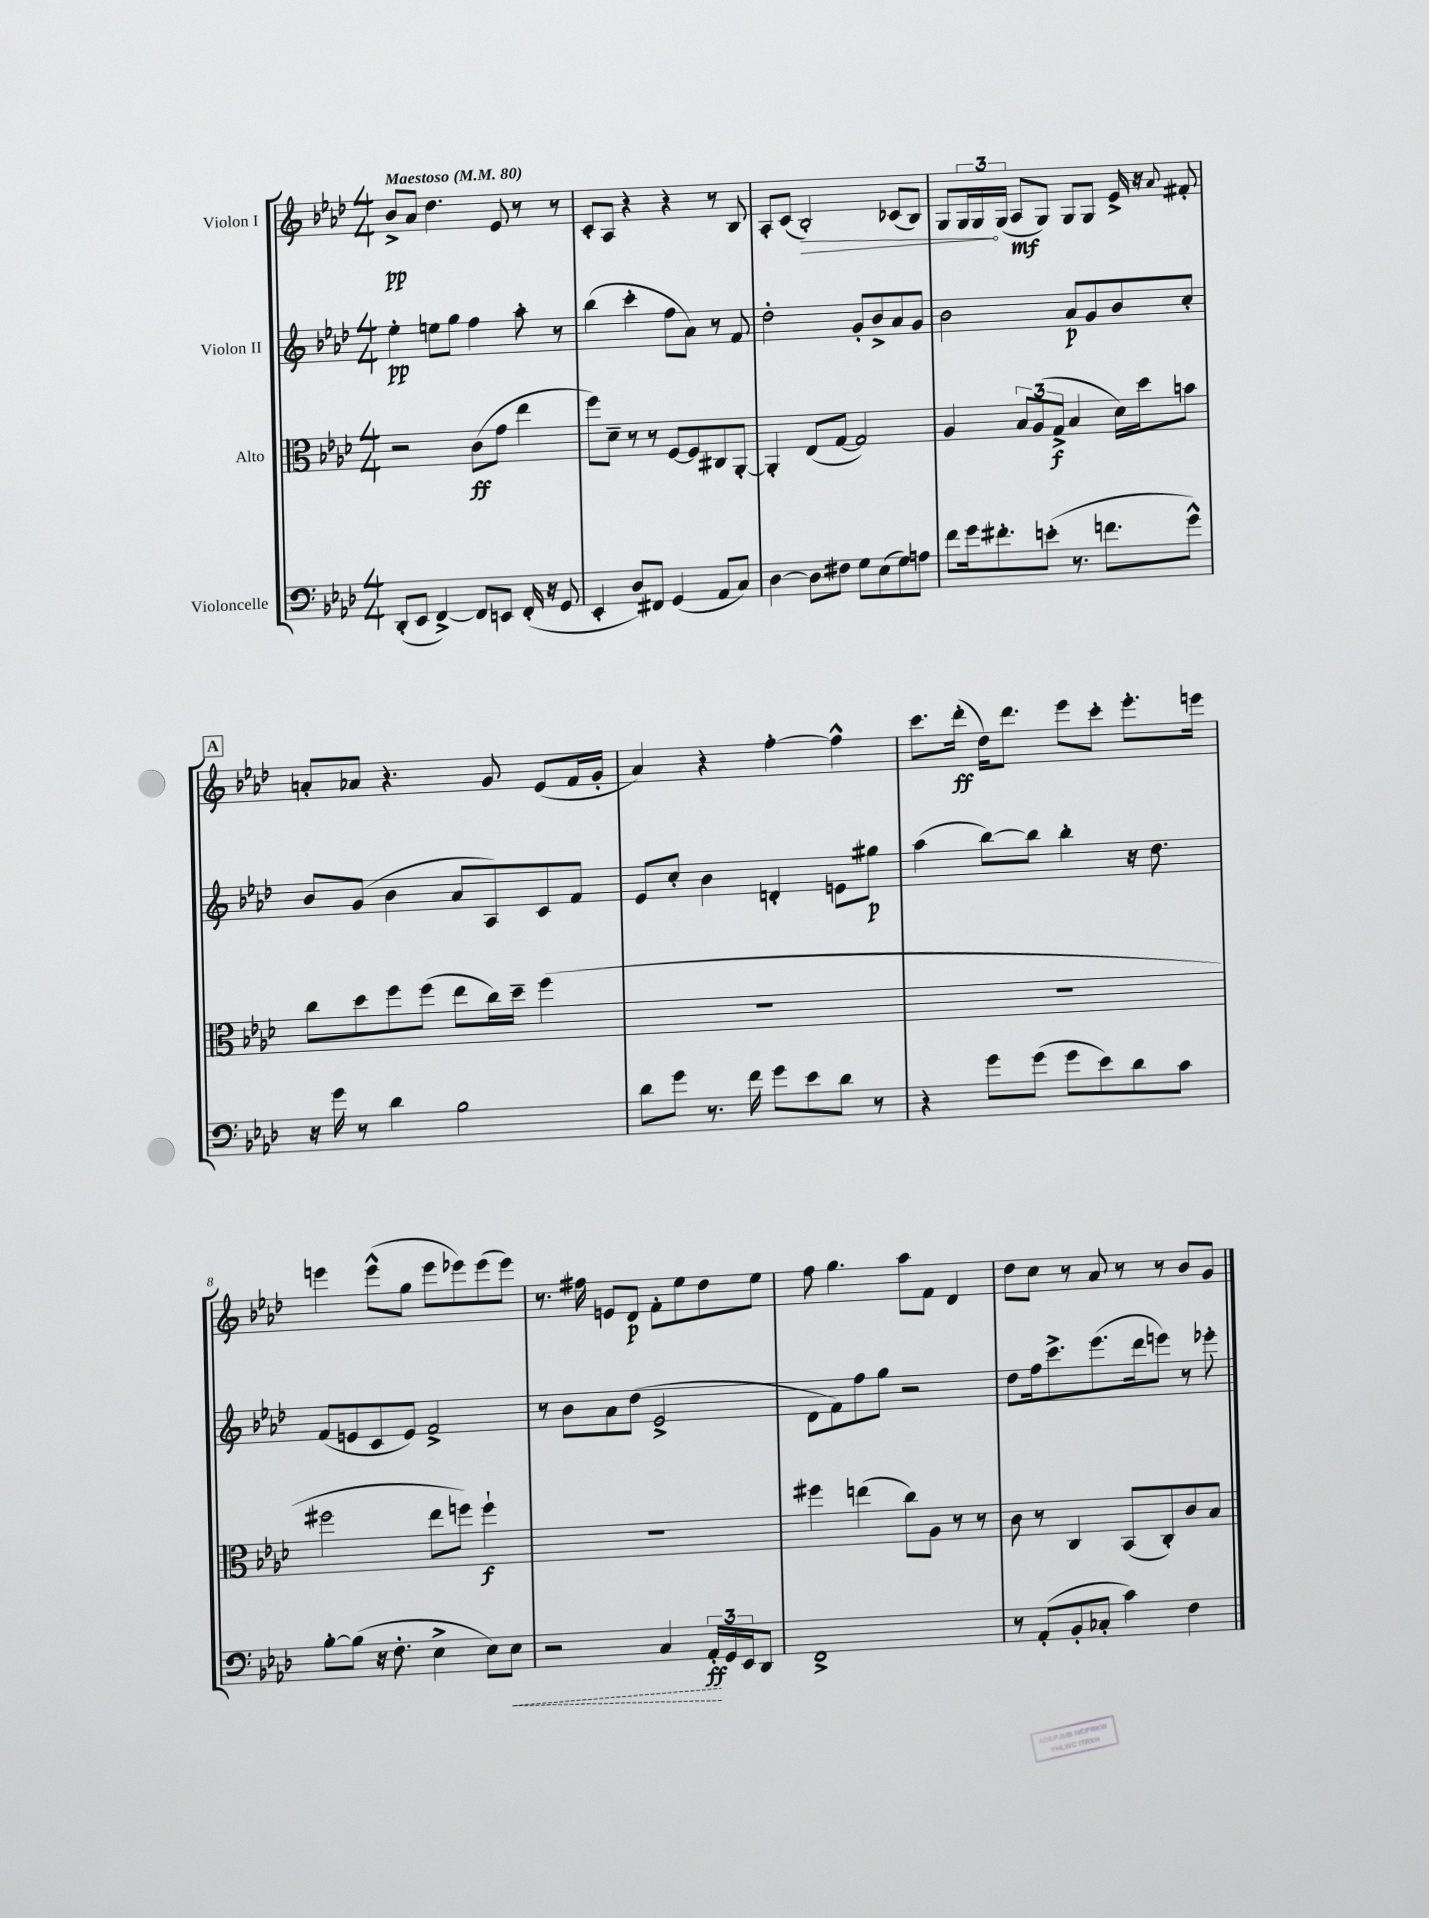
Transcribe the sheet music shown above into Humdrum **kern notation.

**kern	**dynam	**kern	**dynam	**kern	**dynam	**kern	**dynam
*part4	*part4	*part3	*part3	*part2	*part2	*part1	*part1
*staff4	*staff4	*staff3	*staff3	*staff2	*staff2	*staff1	*staff1
*I"Violoncelle	*	*I"Alto	*	*I"Violon II	*	*I"Violon I	*
*clefF4	*	*clefC3	*	*clefG2	*	*clefG2	*
*k[b-e-a-d-]	*	*k[b-e-a-d-]	*	*k[b-e-a-d-]	*	*k[b-e-a-d-]	*
*M4/4	*	*M4/4	*	*M4/4	*	*M4/4	*
*MM80	*	*MM80	*	*MM80	*	*MM80	*
=1	=1	=1	=1	=1	=1	=1	=1
!	!	!	!	!	!	!LO:TX:a:B:t=Maestoso	!
(8DD-'/L	.	2r	.	4ee-'\	pp	8b-^/L	pp
8EE-/J	.	.	.	.	.	8a-/J	.
[4FF^/)	.	.	.	8een\L	.	4.dd-\	.
.	.	.	.	8gg\J	.	.	.
8FF/L]	.	(8c\L	ff	4ff\	.	.	.
8EEn/J	.	8g\J	.	.	.	8e-/	.
(16FF'/	.	4ee-\	.	8aa-'\	.	8r	.
16r	.	.	.	.	.	.	.
8GG/	.	.	.	8r	.	8r	.
=2	=2	=2	=2	=2	=2	=2	=2
4EE-'/	.	8ff\L)	.	(4bb-\	.	8c'/L	.
.	.	8d-~\J	.	.	.	8A-/J	.
8D-/L)	.	8r	.	4ccc'\	.	4r	.
8FF#X/J	.	8r	.	.	.	.	.
(4GG/	.	[8F/L	.	8ff\L	.	4r	.
.	.	8F/]	.	8a-\J)	.	.	.
8AA-/L	.	8C#X/	.	8r	.	8r	.
8C/J)	.	[8AA-'/J	.	8f/	.	8B-/	.
=3	=3	=3	=3	=3	=3	=3	=3
[4D-\	.	4AA-'/]	.	2dd-'\	.	8A-'/L	.
.	.	.	.	.	.	(8c/J	.
!	!	!	!	!	!	!	!LO:HP:b
8D-\L]	.	(8E-/L	.	.	.	2B-'/)	>
8F#X\J	.	[8G/J	.	.	.	.	.
8G\L	.	2G/])	.	8g'/L	.	.	.
(8E-\	.	.	.	8b-^/	.	.	.
8G\)	.	.	.	8a-/	.	(8c-X/L	.
8An\J	.	.	.	8g/J	.	8B-/J)	.
=4	=4	=4	=4	=4	=4	=4	=4
8f\L	.	4A-/	.	2b-\	.	8G/L	.
16g\k	.	.	.	.	.	24G/L	.
.	.	.	.	.	.	24G/	.
8.f#X'\	.	.	.	.	.	.	.
.	.	.	.	.	.	(24G/JJ	]
.	.	12B-/L	.	.	.	8A-/L	mf
.	.	(12A-/	.	.	.	.	.
(8en'\J	.	.	.	.	.	8G/J)	.
.	.	12G^/J	f	.	.	.	.
8.r	.	4B-/	.	8a-/L	p	8G/L	.
.	.	.	.	8g/	.	8G/J	.
8.fn\L	.	.	.	.	.	.	.
.	.	16d-\LL)	.	8b-/	.	16e-^/	.
.	.	16dd-\J	.	.	.	16r	.
.	.	.	.	.	.	8qqa-/	.
8g^^\J)	.	8bn\J	.	8cc'/J	.	8f#X'/	.
!!LO:LB:g=z
!!LO:REH:place=s1:t=A
=5	=5	=5	=5	=5	=5	=5	=5
16r	.	8cc\L	.	8b-/L	.	8an'/L	.
16g\	.	.	.	.	.	.	.
8r	.	8dd-\	.	(8g/J	.	8a-X/J	.
4d-\	.	8ff\	.	4b-\	.	4.r	.
.	.	(8ff\J	.	.	.	.	.
2B-\	.	8ee-\L	.	8a-/L	.	.	.
.	.	16cc\L)	.	8A-/)	.	8g/	.
.	.	16dd-~\JJ	.	.	.	.	.
.	.	(4ff\	.	8c/	.	(8e-/L	.
.	.	.	.	8f/J	.	16f/L	.
.	.	.	.	.	.	16g'/JJ	.
=6	=6	=6	=6	=6	=6	=6	=6
8d-\L	.	1r	.	8e-/L	.	4a-/)	.
8g\J	.	.	.	8cc'/J	.	.	.
8.r	.	.	.	4b-\	.	4r	.
16f\	.	.	.	.	.	.	.
8g\L	.	.	.	4dn'/	.	[4ff'\	.
8e-\	.	.	.	.	.	.	.
8d-\J	.	.	.	8en\L	.	4ff^^\]	.
8r	.	.	.	8gg#X\J	p	.	.
=7	=7	=7	=7	=7	=7	=7	=7
4r	.	1r	.	(4aa-\	.	8.ccc\L	.
.	.	.	.	.	.	(16ddd-'\Jk	ff
8g\L	.	.	.	[8bb-\L)	.	16dd-\KL)	.
.	.	.	.	.	.	8.ddd-\J	.
(8g\J	.	.	.	8bb-\J]	.	.	.
8g\L	.	.	.	4bb-'\	.	8eee-\L	.
8e-\)	.	.	.	.	.	8ccc'\J	.
8d-\	.	.	.	16r	.	8.eee-'\L	.
.	.	.	.	8.dd-\	.	.	.
8c\J	.	.	.	.	.	.	.
.	.	.	.	.	.	16eeen\Jk	.
!!LO:LB:g=z
=8	=8	=8	=8	=8	=8	=8	=8
[8B-'\L	.	2ff#X\	.	(8f/L	.	4eeen\	.
(8B-\J]	.	.	.	8en/	.	.	.
16r	.	.	.	8c/	.	(8eee^^\L	.
8.F'\	.	.	.	.	.	.	.
.	.	.	.	8e/J)	.	8gg\J	.
4E-^\	.	8ee-\L	.	2f^/	.	8eee\L	.
.	.	8ffn\J)	.	.	.	8eee-X\)	.
8E-\L)	.	4ff`\	f	.	.	(8eee-\	.
!	!LO:HP:b	!	!	!	!	!	!
8E-\J	<	.	.	.	.	8eee-\J)	.
=9	=9	=9	=9	=9	=9	=9	=9
2r	.	1r	.	8r	.	8.r	.
.	.	.	.	8b-\L	.	.	.
.	.	.	.	.	.	16ff#X\	.
.	.	.	.	8a-\	.	8en/L	.
.	.	.	.	(8dd-\J	.	8d-/J	p
4C/	.	.	.	2e-^/	.	8f'\L	.
.	.	.	.	.	.	8ee-\	.
24AA-'/LL	ff	.	.	.	.	8dd-\	.
24GG/	[	.	.	.	.	.	.
24EE-/J	.	.	.	.	.	.	.
8DD-/J	.	.	.	.	.	8ee-\J	.
=10	=10	=10	=10	=10	=10	=10	=10
1FF^	.	4ff#X\	.	8d-\L	.	8ff\	.
.	.	.	.	8f\)	.	4.gg\	.
.	.	(4een\	.	8ff\	.	.	.
.	.	.	.	8gg\J	.	.	.
.	.	8cc\L)	.	2r	.	8aa-\L	.
.	.	8A-\J	.	.	.	8f\J	.
.	.	8r	.	.	.	4d-/	.
.	.	8r	.	.	.	.	.
=11	=11	=11	=11	=11	=11	=11	=11
8r	.	8c\	.	8dd-\L	.	8dd-\L	.
(8AA-'/L	.	8r	.	16ff\k	.	8cc\J	.
.	.	.	.	8.ccc^\	.	.	.
8BB-'/	.	4C/	.	.	.	8r	.
8C-X'/J	.	.	.	(8.eee-\	.	8a-/	.
4c\)	.	(8BB-/L	.	.	.	8r	.
.	.	.	.	16ddd-\k	.	.	.
.	.	8C'/)	.	8eeen\J)	.	8r	.
4F\	.	8c/	.	8r	.	8b-/L	.
.	.	8B-/J	.	8eee-X'\	.	8g/J	.
==	==	==	==	==	==	==	==
*-	*-	*-	*-	*-	*-	*-	*-
